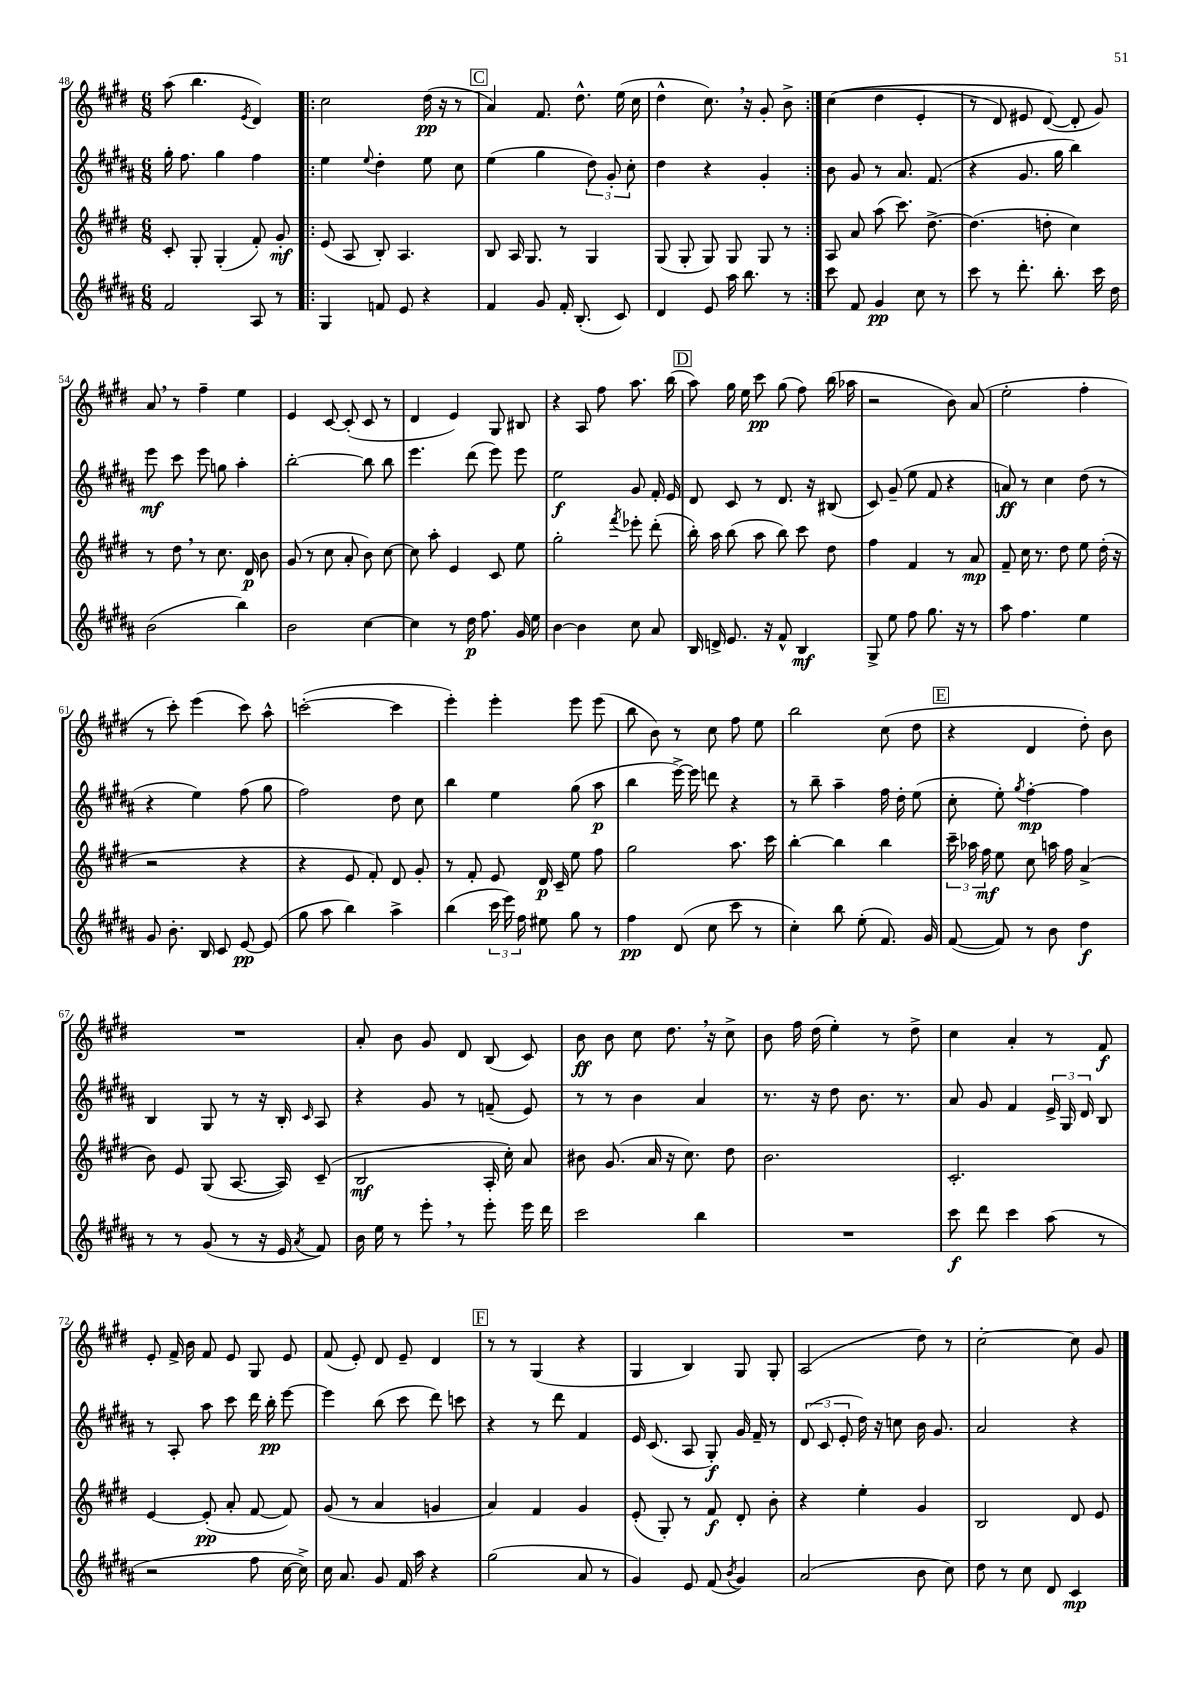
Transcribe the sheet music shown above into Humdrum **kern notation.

**kern	**dynam	**kern	**dynam	**kern	**dynam	**kern	**dynam
*part4	*part4	*part3	*part3	*part2	*part2	*part1	*part1
*staff4	*staff4	*staff3	*staff3	*staff2	*staff2	*staff1	*staff1
*clefG2	*	*clefG2	*	*clefG2	*	*clefG2	*
*k[f#c#g#d#a#]	*	*k[f#c#g#d#]	*	*k[f#c#g#d#a#]	*	*k[f#c#g#d#]	*
*M6/8	*	*M6/8	*	*M6/8	*	*M6/8	*
=48	=48	=48	=48	=48	=48	=48	=48
2f#/	.	8c#'/	.	16gg#'\	.	(8aa\	.
.	.	.	.	8.ff#\	.	.	.
.	.	8G#'/	.	.	.	4.bb\	.
.	.	(4G#'/	.	4gg#\	.	.	.
.	.	.	.	.	.	8qe/	.
8A#/	.	8f#'/)	.	4ff#\	.	4d#/)	.
8r	.	8g#'/	mf	.	.	.	.
=49!|:	=49!|:	=49!|:	=49!|:	=49!|:	=49!|:	=49!|:	=49!|:
4G#/	.	(8e/	.	4ee\	.	2cc#\	.
.	.	8A/	.	.	.	.	.
.	.	.	.	8qqee/	.	.	.
8fn/	.	8B'/)	.	4dd#'\	.	.	.
8e/	.	4.A/	.	.	.	.	.
4r	.	.	.	8ee\	.	(16dd#\	pp
.	.	.	.	.	.	16r	.
.	.	.	.	8cc#\	.	8r	.
!!LO:REH:place=s1:t=C
=50	=50	=50	=50	=50	=50	=50	=50
4f#/	.	8B/	.	(4ee\	.	4a/)	.
.	.	16A/	.	.	.	.	.
.	.	8.G#/	.	.	.	.	.
8g#/	.	.	.	4gg#\	.	8.f#/	.
16f#'/	.	8r	.	.	.	.	.
(8.B'/	.	.	.	.	.	8.dd#^^\	.
.	.	4G#/	.	12dd#\)	.	.	.
.	.	.	.	12g#'/	.	.	.
8c#/)	.	.	.	.	.	(16ee\	.
.	.	.	.	12cc#'\	.	.	.
.	.	.	.	.	.	16cc#\	.
=51	=51	=51	=51	=51	=51	=51	=51
4d#/	.	(8G#/	.	4dd#\	.	4dd#^^\	.
.	.	8G#'/	.	.	.	.	.
8e/	.	8G#/)	.	4r	.	8.cc#,\)	.
16aa#\	.	8G#/	.	.	.	.	.
8.bb\	.	.	.	.	.	16r	.
.	.	8G#/	.	4g#'/	.	8g#'/	.
8r	.	8r	.	.	.	8b^\	.
=52:|!	=52:|!	=52:|!	=52:|!	=52:|!	=52:|!	=52:|!	=52:|!
8ccc#\	.	8A/	.	8b\	.	((4cc#\	.
8f#/	.	8a/	.	8g#/	.	.	.
4g#/	pp	(8aa\	.	8r	.	4dd#\	.
.	.	8.ccc#\)	.	8.a#/	.	.	.
8cc#\	.	.	.	.	.	4e'/	.
.	.	[8.dd#^\	.	(8.f#/	.	.	.
8r	.	.	.	.	.	.	.
=53	=53	=53	=53	=53	=53	=53	=53
8ccc#\	.	(4.dd#\]	.	4r	.	8r	.
8r	.	.	.	.	.	8d#/)	.
8.ddd#'\	.	.	.	8.g#/	.	8e#X/	.
.	.	8ddn'\	.	.	.	([8d#/)	.
8.bb'\	.	.	.	16gg#\	.	.	.
.	.	4cc#\)	.	4bb\)	.	8d#'/]	.
16ccc#\	.	.	.	.	.	8g#/)	.
16dd#\	.	.	.	.	.	.	.
!!LO:LB:g=z
=54	=54	=54	=54	=54	=54	=54	=54
(2b\	.	8r	.	8eee\	mf	8a,/	.
.	.	8dd#,\	.	8ccc#\	.	8r	.
.	.	8r	.	8eee\	.	4ff#~\	.
.	.	8.cc#\	.	8ggn\	.	.	.
4bb\)	.	.	.	4aa#'\	.	4ee\	.
.	.	16d#/	p	.	.	.	.
.	.	8b\	.	.	.	.	.
=55	=55	=55	=55	=55	=55	=55	=55
2b\	.	(8g#/	.	[2bb'\	.	4e/	.
.	.	8r	.	.	.	.	.
.	.	8cc#\	.	.	.	[8c#/	.
.	.	8a'/	.	.	.	(8c#'/]	.
[4cc#\	.	8b\)	.	8bb\]	.	8c#/	.
.	.	[8cc#\	.	8bb\	.	8r	.
=56	=56	=56	=56	=56	=56	=56	=56
4cc#\]	.	8cc#\]	.	4.eee\	.	4d#/	.
.	.	8aa'\	.	.	.	.	.
8r	.	4e/	.	.	.	4e/)	.
16dd#\	p	.	.	(8ddd#\	.	.	.
8.ff#\	.	.	.	.	.	.	.
.	.	8c#/	.	8eee\)	.	8G#/	.
16g#/	.	8ee\	.	8eee\	.	8B#X/	.
16ee\	.	.	.	.	.	.	.
=57	=57	=57	=57	=57	=57	=57	=57
[4b\	.	2gg#'\	.	2ee\	f	4r	.
4b\]	.	.	.	.	.	8A/	.
.	.	.	.	.	.	8ff#\	.
.	.	8qfff#/	.	.	.	.	.
8cc#\	.	8eee-X'\	.	8g#/	.	8.aa\	.
8a#/	.	(8ddd#'\	.	16f#'/	.	.	.
.	.	.	.	16e/	.	(16bb\	.
!!LO:REH:place=s1:t=D
=58	=58	=58	=58	=58	=58	=58	=58
16B/	.	16bb'\)	.	8d#/	.	8aa\)	.
16dn^/	.	16aa\	.	.	.	.	.
8.e/	.	(8bb\	.	8c#/	.	16gg#\	.
.	.	.	.	.	.	16ee\	.
.	.	8aa\	.	8r	.	8ccc#\	pp
16r	.	.	.	.	.	.	.
8f#^^/	.	8bb\)	.	8.d#/	.	(8gg#\	.
4B/	mf	8ccc#\	.	.	.	8ff#\)	.
.	.	.	.	16r	.	.	.
.	.	8dd#\	.	(8B#X/	.	(16bb\	.
.	.	.	.	.	.	16aa-X\	.
=59	=59	=59	=59	=59	=59	=59	=59
8G#^/	.	4ff#\	.	8c#/)	.	2r	.
8ee\	.	.	.	(8g#~/	.	.	.
8ff#\	.	4f#/	.	8ee\	.	.	.
8.gg#\	.	.	.	8f#/	.	.	.
.	.	8r	.	4r	.	8b\)	.
16r	.	.	.	.	.	.	.
8r	.	8a/	mp	.	.	(8a/	.
=60	=60	=60	=60	=60	=60	=60	=60
8aa#\	.	8f#~/	.	8an/)	ff	2ee'\	.
4.ff#\	.	16cc#\	.	8r	.	.	.
.	.	8.r	.	.	.	.	.
.	.	.	.	4cc#\	.	.	.
.	.	8dd#\	.	.	.	.	.
4ee\	.	8ee\	.	(8dd#\	.	4ff#'\	.
.	.	(16dd#'\	.	8r	.	.	.
.	.	16r	.	.	.	.	.
!!LO:LB:g=z
=61	=61	=61	=61	=61	=61	=61	=61
8g#/	.	2r	.	4r	.	8r	.
8.b'\	.	.	.	.	.	8ccc#'\)	.
.	.	.	.	4ee\)	.	(4eee\	.
16B/	.	.	.	.	.	.	.
8c#/	.	.	.	.	.	.	.
[8e/	pp	4r	.	(8ff#\	.	8ccc#\)	.
(8e/]	.	.	.	8gg#\	.	8aa^^\	.
=62	=62	=62	=62	=62	=62	=62	=62
8gg#\	.	4r	.	2ff#\)	.	([2cccn'\	.
8aa#\	.	.	.	.	.	.	.
4bb\)	.	8e/	.	.	.	.	.
.	.	8f#'/)	.	.	.	.	.
4aa#^\	.	8d#/	.	8dd#\	.	4ccc\]	.
.	.	8g#'/	.	8cc#\	.	.	.
=63	=63	=63	=63	=63	=63	=63	=63
(4bb\	.	8r	.	4bb\	.	4eee'\)	.
.	.	8f#'/	.	.	.	.	.
24ccc#\	.	8e/	.	4ee\	.	4eee'\	.
24eee\)	.	.	.	.	.	.	.
24ff#\	.	.	.	.	.	.	.
8ee#X\	.	16d#/	p	.	.	.	.
.	.	16c#~/	.	.	.	.	.
8gg#\	.	8ee\	.	(8gg#\	.	8eee\	.
8r	.	8ff#\	.	8aa#\	p	(8eee\	.
=64	=64	=64	=64	=64	=64	=64	=64
4ff#\	pp	2gg#\	.	4bb\	.	8bb\	.
.	.	.	.	.	.	8b\)	.
(8d#/	.	.	.	[16eee^\)	.	8r	.
.	.	.	.	16eee\]	.	.	.
8cc#\	.	.	.	8dddn\	.	8cc#\	.
8ccc#\	.	8.aa\	.	4r	.	8ff#\	.
8r	.	.	.	.	.	8ee\	.
.	.	16ccc#\	.	.	.	.	.
=65	=65	=65	=65	=65	=65	=65	=65
4cc#'\)	.	[4bb'\	.	8r	.	2bb\	.
.	.	.	.	8bb~\	.	.	.
8bb\	.	4bb\]	.	4aa#~\	.	.	.
(8ee'\	.	.	.	.	.	.	.
8.f#/)	.	4bb\	.	16ff#\	.	(8cc#\	.
.	.	.	.	16dd#'\	.	.	.
.	.	.	.	(8ee\	.	8dd#\	.
16g#/	.	.	.	.	.	.	.
!!LO:REH:place=s1:t=E
=66	=66	=66	=66	=66	=66	=66	=66
([8f#/	.	24ccc#~\	.	8cc#'\	.	4r	.
.	.	24aa-X\	.	.	.	.	.
.	.	24ff#\	mf	.	.	.	.
8f#/])	.	8ee\	.	8ee'\)	.	.	.
.	.	.	.	8qgg#/	.	.	.
8r	.	8cc#\	.	[4ff#'\	mp	4d#/	.
8b\	.	16aan\	.	.	.	.	.
.	.	16ff#\	.	.	.	.	.
4dd#\	f	(4a^/	.	4ff#\]	.	8dd#'\)	.
.	.	.	.	.	.	8b\	.
!!LO:LB:g=z
=67	=67	=67	=67	=67	=67	=67	=67
8r	.	8b\)	.	4B/	.	2.r	.
8r	.	8e/	.	.	.	.	.
(8g#/	.	(8G#/	.	8G#/	.	.	.
8r	.	[8.A/	.	8r	.	.	.
16r	.	.	.	16r	.	.	.
16e/	.	16A/])	.	16B'/	.	.	.
8qa#/	.	.	.	16qqc#/	.	.	.
8f#/)	.	(8c#~/	.	8A#/	.	.	.
=68	=68	=68	=68	=68	=68	=68	=68
16b\	.	2B/	mf	4r	.	8a'/	.
16ee\	.	.	.	.	.	.	.
8r	.	.	.	.	.	8b\	.
8eee',\	.	.	.	8g#/	.	8g#/	.
8r	.	.	.	8r	.	8d#/	.
8eee'\	.	16A'/	.	(8fn~/	.	(8B/	.
.	.	16cc#'\)	.	.	.	.	.
16eee\	.	8a/	.	8e/)	.	8c#/)	.
16ddd#\	.	.	.	.	.	.	.
=69	=69	=69	=69	=69	=69	=69	=69
2ccc#\	.	8b#X\	.	8r	.	8b\	ff
.	.	(8.g#/	.	8r	.	8b\	.
.	.	.	.	4b\	.	8cc#\	.
.	.	16a/	.	.	.	.	.
.	.	16r	.	.	.	8.dd#,\	.
.	.	8.cc#\)	.	.	.	.	.
4bb\	.	.	.	4a#/	.	.	.
.	.	.	.	.	.	16r	.
.	.	8dd#\	.	.	.	8cc#^\	.
=70	=70	=70	=70	=70	=70	=70	=70
2.r	.	2.b\	.	8.r	.	8b\	.
.	.	.	.	.	.	16ff#\	.
.	.	.	.	16r	.	(16dd#\	.
.	.	.	.	8dd#\	.	4ee'\)	.
.	.	.	.	8.b\	.	.	.
.	.	.	.	.	.	8r	.
.	.	.	.	8.r	.	.	.
.	.	.	.	.	.	8dd#^\	.
=71	=71	=71	=71	=71	=71	=71	=71
8ccc#\	f	2.c#'/	.	8a#/	.	4cc#\	.
8ddd#\	.	.	.	8g#/	.	.	.
4ccc#\	.	.	.	4f#/	.	4a'/	.
(8aa#\	.	.	.	24e^/	.	8r	.
.	.	.	.	24G#/	.	.	.
.	.	.	.	24d#/	.	.	.
8r	.	.	.	8B/	.	8f#/	f
!!LO:LB:g=z
=72	=72	=72	=72	=72	=72	=72	=72
2r	.	[4e/	.	8r	.	8e'/	.
.	.	.	.	8A#'/	.	16f#^/	.
.	.	.	.	.	.	16b\	.
.	.	(8e'/]	pp	8aa#\	.	8f#/	.
.	.	8a'/	.	8ccc#\	.	8e/	.
8ff#\	.	[8f#/	.	16ddd#\	.	8G#/	.
.	.	.	.	16bb'\	pp	.	.
[16cc#\	.	8f#/])	.	[8eee\	.	8e/	.
16cc#^\])	.	.	.	.	.	.	.
=73	=73	=73	=73	=73	=73	=73	=73
16cc#\	.	(8g#/	.	4eee\]	.	(8f#/	.
8.a#/	.	.	.	.	.	.	.
.	.	8r	.	.	.	8e'/)	.
8g#/	.	4a/	.	(8bb\	.	8d#/	.
16f#/	.	.	.	8ccc#\	.	8e~/	.
16aa#\	.	.	.	.	.	.	.
4r	.	4gn/	.	8ddd#\)	.	4d#/	.
.	.	.	.	8cccn\	.	.	.
!!LO:REH:place=s1:t=F
=74	=74	=74	=74	=74	=74	=74	=74
(2gg#\	.	4a/)	.	4r	.	8r	.
.	.	.	.	.	.	8r	.
.	.	4f#/	.	8r	.	(4G#/	.
.	.	.	.	8ddd#\	.	.	.
8a#/	.	4g#/	.	4f#/	.	4r	.
8r	.	.	.	.	.	.	.
=75	=75	=75	=75	=75	=75	=75	=75
4g#/)	.	(8e'/	.	16e/	.	4G#/	.
.	.	.	.	(8.c#/	.	.	.
.	.	8G#'/)	.	.	.	.	.
8e/	.	8r	.	8A#/	.	4B/)	.
(8f#/	.	8f#/	f	8G#'/)	f	.	.
8qb/	.	.	.	.	.	.	.
4g#/)	.	8d#'/	.	16g#/	.	8G#/	.
.	.	.	.	16f#~/	.	.	.
.	.	8b'\	.	8r	.	8G#'/	.
=76	=76	=76	=76	=76	=76	=76	=76
(2a#/	.	4r	.	(12d#/	.	(2A/	.
.	.	.	.	12c#/	.	.	.
.	.	.	.	12e'/	.	.	.
.	.	4ee'\	.	16dd#\)	.	.	.
.	.	.	.	16r	.	.	.
.	.	.	.	8ccn\	.	.	.
8b\	.	4g#/	.	16b\	.	8dd#\)	.
.	.	.	.	8.g#/	.	.	.
8cc#\)	.	.	.	.	.	8r	.
=77	=77	=77	=77	=77	=77	=77	=77
8dd#\	.	2B/	.	2a#/	.	[2cc#'\	.
8r	.	.	.	.	.	.	.
8cc#\	.	.	.	.	.	.	.
8d#/	.	.	.	.	.	.	.
4c#/	mp	8d#/	.	4r	.	8cc#\]	.
.	.	8e/	.	.	.	8g#/	.
==	==	==	==	==	==	==	==
*-	*-	*-	*-	*-	*-	*-	*-
